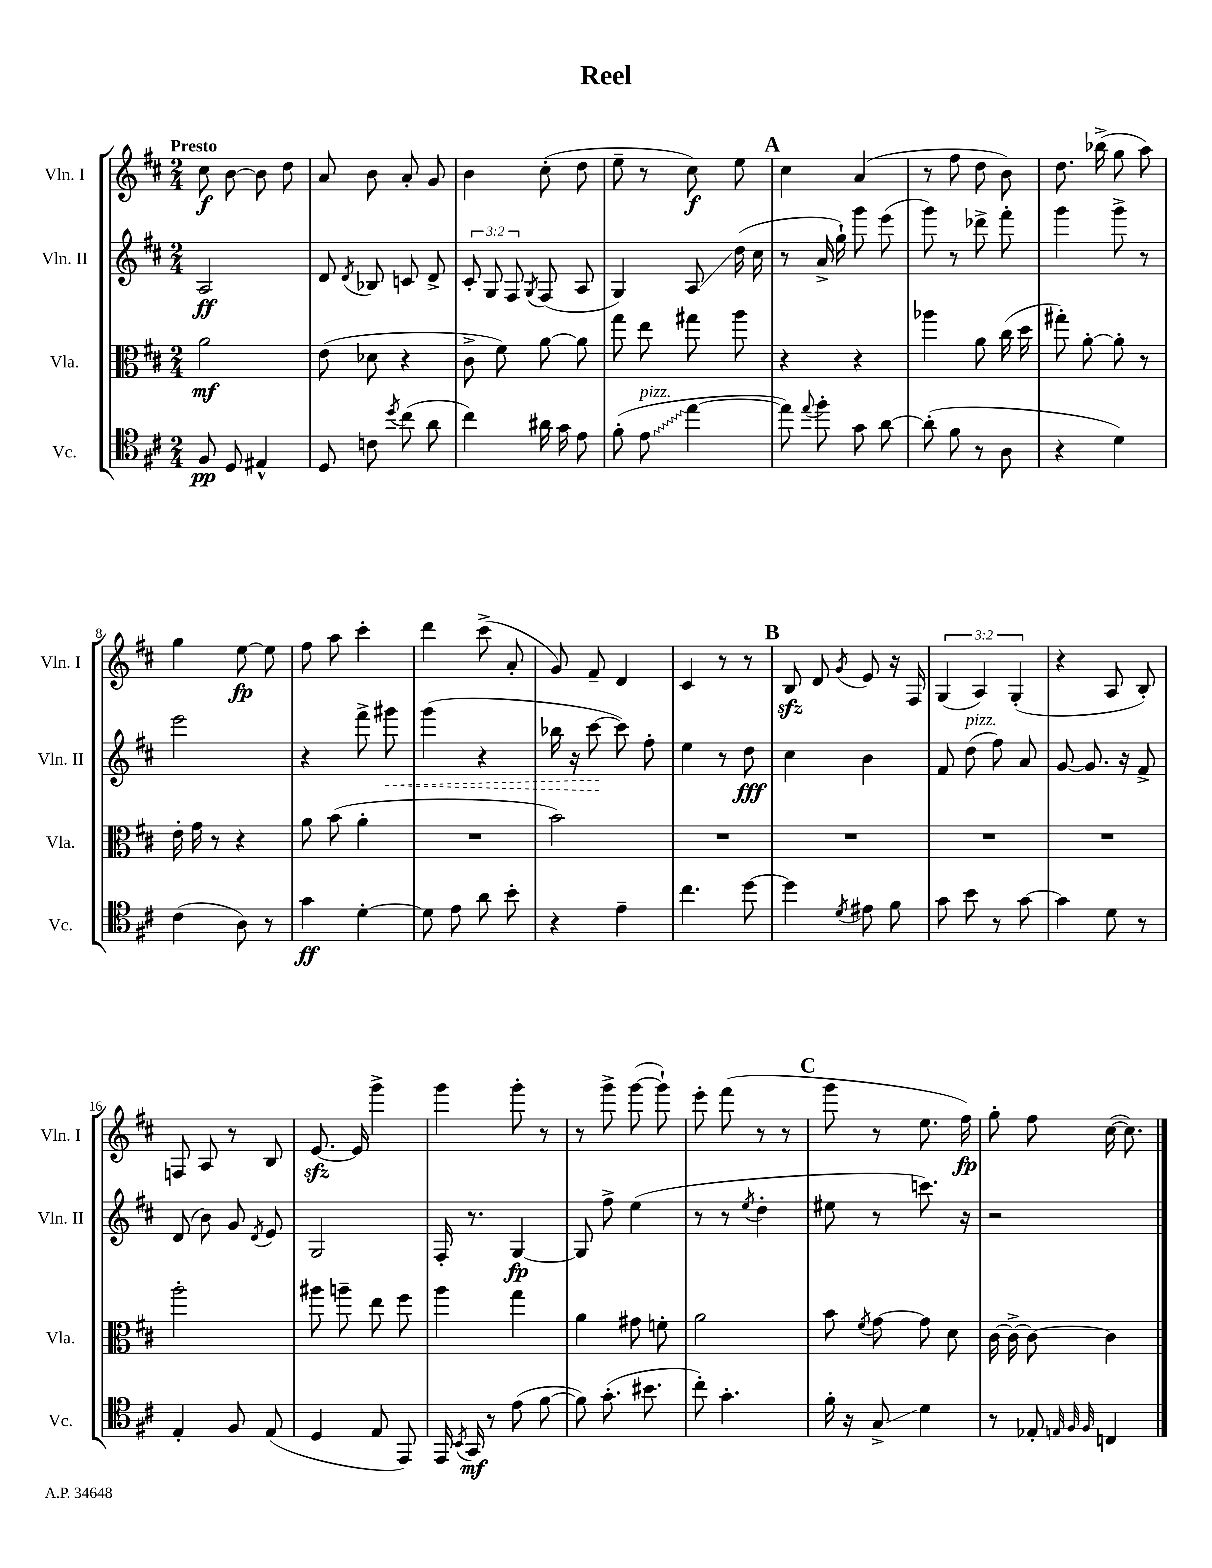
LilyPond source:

\header { title = "Reel" }
<<
\new StaffGroup <<
\new Staff = "s0" \with { instrumentName = "Vln. I" shortInstrumentName = "Vln. I" } {
    \clef treble \key d \major \numericTimeSignature \time 2/4 \override Staff.TupletNumber.text = #tuplet-number::calc-fraction-text \tempo "Presto"
    \autoBeamOff cis''8\f b'8~ b'8 d''8 |
    a'8 b'8 a'8-. g'8 |
    b'4 cis''8-.( d''8 |
    e''8-- r8 cis''8\f) e''8 |
    \mark \markup { \bold "A" } cis''4 a'4( |
    r8 fis''8 d''8 b'8) |
    d''8. bes''16->( g''8 a''8) |
    g''4 e''8~\fp e''8 |
    fis''8 a''8 cis'''4-. |
    d'''4 cis'''8->( a'8-. |
    g'8) fis'8-- d'4 |
    cis'4 r8 r8 |
    \mark \markup { \bold "B" } b8\sfz d'8 \acciaccatura { g'8 } e'8 r16 fis16 |
    \tuplet 3/2 { g4( a4) g4-.( } |
    r4 a8 b8-.) |
    f8 a8 r8 b8 |
    e'8.~\sfz e'16 g'''4-> |
    g'''4 g'''8-. r8 |
    r8 g'''8-> g'''8~( g'''8-!) |
    e'''8-. fis'''8( r8 r8 |
    \mark \markup { \bold "C" } g'''8 r8 e''8. fis''16\fp) |
    g''8-. fis''8 cis''16~( cis''8.) \bar "|." |
}
\new Staff = "s1" \with { instrumentName = "Vln. II" shortInstrumentName = "Vln. II" } {
    \clef treble \key d \major \numericTimeSignature \time 2/4 \override Staff.TupletNumber.text = #tuplet-number::calc-fraction-text
    \autoBeamOff a2\ff |
    d'8 \acciaccatura { d'8 } bes8 c'8 d'8-> |
    \tuplet 3/2 { cis'8-. g8 fis8 } \acciaccatura { g8 } fis8( a8 |
    g4) a8\glissando d''16( cis''16 |
    \mark \markup { \bold "A" } r8 a'16-> g''16-!) g'''8 e'''8( |
    g'''8) r8 des'''8-> fis'''8-. |
    g'''4 g'''8-> r8 |
    e'''2 |
    r4 fis'''8-> \once \override Hairpin.style = #'dashed-line gis'''8\< |
    g'''4( r4 |
    bes''16 r16 cis'''8~\! cis'''8) fis''8-. |
    e''4 r8 d''8\fff |
    \mark \markup { \bold "B" } cis''4 b'4 |
    fis'8 d''8^\markup { \italic "pizz." }( fis''8) a'8 |
    g'8~ g'8. r16 fis'8-> |
    d'8( b'8) g'8 \acciaccatura { d'8 } e'8 |
    g2 |
    fis16-. r8. g4~\fp |
    g8 fis''8-> e''4( |
    r8 r8 \acciaccatura { e''8 } d''4-. |
    \mark \markup { \bold "C" } eis''8 r8 c'''8.) r16 |
    r2 \bar "|." |
}
\new Staff = "s2" \with { instrumentName = "Vla." shortInstrumentName = "Vla." } {
    \clef alto \key d \major \numericTimeSignature \time 2/4
    \autoBeamOff a'2\mf |
    e'8( des'8 r4 |
    cis'8-> fis'8) a'8~ a'8 |
    g''8 e''8 gis''8 a''8 |
    \mark \markup { \bold "A" } r4 r4 |
    aes''4 a'8 cis''16( d''16 |
    gis''8-.) a'8~-. a'8-. r8 |
    e'16-. g'16 r8 r4 |
    a'8 b'8( a'4-. |
    R2 |
    b'2) |
    R2 |
    \mark \markup { \bold "B" } R2 |
    R2 |
    R2 |
    a''2-. |
    ais''8 a''8-- e''8 fis''8 |
    a''4 g''4 |
    a'4 gis'8 f'8-. |
    a'2 |
    \mark \markup { \bold "C" } b'8 \acciaccatura { fis'8 } g'8~ g'8 d'8 |
    cis'16~ cis'16~-> cis'8~ cis'4 \bar "|." |
}
\new Staff = "s3" \with { instrumentName = "Vc." shortInstrumentName = "Vc." } {
    \clef tenor \key d \major \numericTimeSignature \time 2/4
    \autoBeamOff fis8\pp d8 eis4-^ |
    d8 c'8 \acciaccatura { d''8 } cis''8( a'8 |
    cis''4) ais'16 g'16 e'8 |
    fis'8-.( \once \override Glissando.style = #'zigzag e'8\glissando^\markup { \italic "pizz." } e''4~ |
    \mark \markup { \bold "A" } e''8) \appoggiatura { e''8 } fis''8-. g'8 a'8~ |
    a'8-.( fis'8 r8 a8 |
    r4 d'4) |
    cis'4( a8) r8 |
    g'4\ff d'4~-. |
    d'8 e'8 a'8 b'8-. |
    r4 e'4-- |
    cis''4. d''8~ |
    \mark \markup { \bold "B" } d''4 \acciaccatura { d'8 } eis'8 fis'8 |
    g'8 b'8 r8 g'8~ |
    g'4 d'8 r8 |
    e4-. fis8 e8( |
    d4 e8 e,8) |
    e,16 \acciaccatura { b,8 } g,16\mf r8 e'8( fis'8~ |
    fis'8) g'8.-.( bis'8. |
    cis''8-.) g'4.-. |
    \mark \markup { \bold "C" } fis'16-. r16 g8->\glissando d'4 |
    r8 ees8-. \grace { e32 fis32 fis32 } c4 \bar "|." |
}
>>
>>
